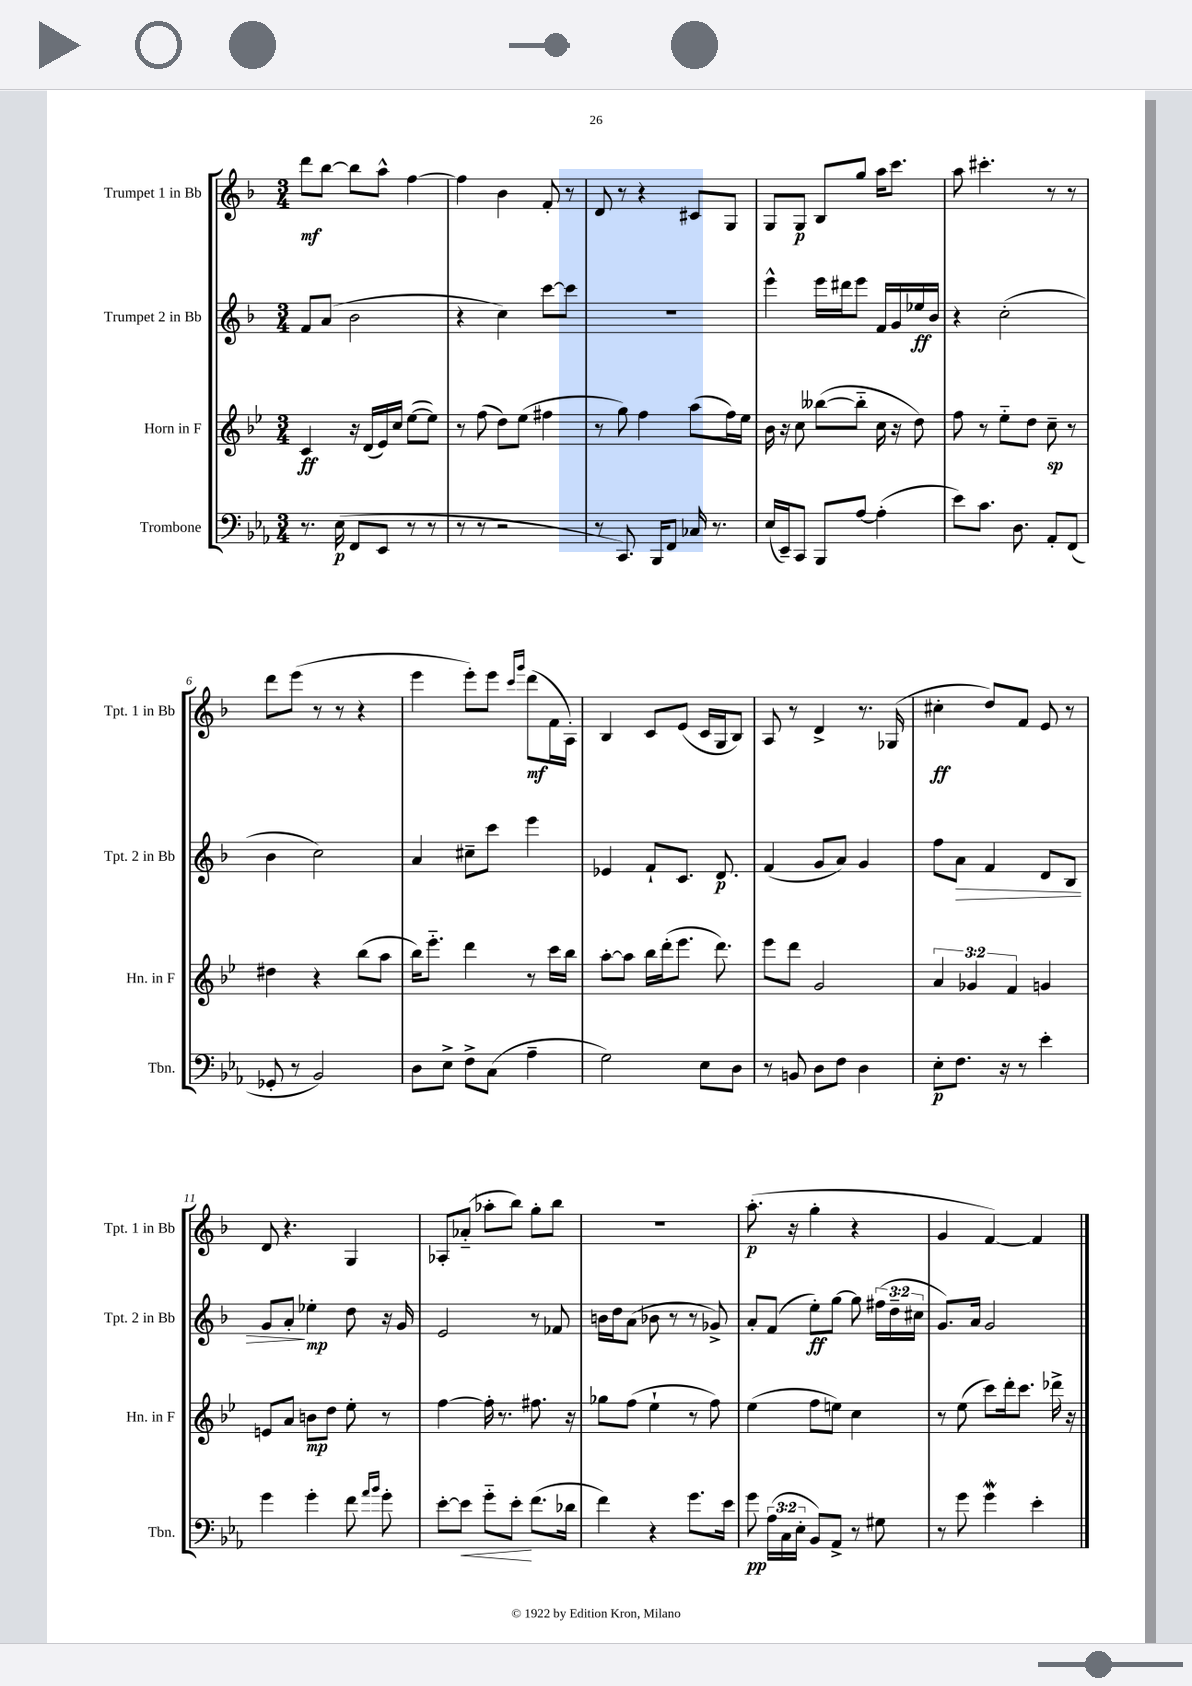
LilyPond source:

<<
\new StaffGroup <<
\new Staff = "s0" \with { instrumentName = "Trumpet 1 in Bb" shortInstrumentName = "Tpt. 1 in Bb" } {
    \clef treble \key f \major \numericTimeSignature \time 3/4
    \autoBeamOff d'''8[\mf bes''8]~ bes''8[ a''8]-^ f''4~ |
    f''4 bes'4 f'8-. r8 |
    d'8 r8 r4 cis'8[ g8] |
    g8[ g8]\p bes8[ g''8] a''16[ c'''8.] |
    a''8 cis'''4.-. r8 r8 |
    d'''8[ e'''8]( r8 r8 r4 |
    e'''4 e'''8[-.) e'''8] \grace { c'''16[ g'''16] } d'''8[\mf( f'16 a16]-.) |
    bes4 c'8[ e'8]( c'16[ g16 bes8]) |
    a8 r8 d'4-> r8. ges16( |
    cis''4-.\ff d''8[) f'8] e'8 r8 |
    d'8 r4. g4 |
    aes8[-. aes'8]-_( aes''8[-. bes''8]) g''8[-. bes''8] |
    R2. |
    a''8.-.\p( r16 g''4-. r4 |
    g'4 f'4~) f'4 \bar "|." |
}
\new Staff = "s1" \with { instrumentName = "Trumpet 2 in Bb" shortInstrumentName = "Tpt. 2 in Bb" } {
    \clef treble \key f \major \numericTimeSignature \time 3/4 \override Staff.TupletNumber.text = #tuplet-number::calc-fraction-text
    \autoBeamOff f'8[ a'8]( bes'2 |
    r4 c''4) c'''8[~ c'''8] |
    R2. |
    e'''4-^ e'''16[ dis'''16 e'''8] f'16[ g'16 ees''16\ff bes'16] |
    r4 c''2-.( |
    bes'4 c''2) |
    a'4 cis''8[-- c'''8] e'''4 |
    ees'4 f'8[-! c'8.] d'8.\p |
    f'4( g'8[ a'8]) g'4 |
    f''8[ a'8]\> f'4 d'8[ bes8] |
    g'8[ a'8]-.\! ees''4-.\mp d''8 r16 g'16 |
    e'2 r8 fes'8 |
    b'16[ d''16 a'8]( bes'8 r8 r8 ges'8->) |
    a'8[-. f'8]( e''8[-.\ff) g''8]~ g''8 \tuplet 3/2 { fis''16[( d''16-- cis''16] } |
    g'8.[) a'16] g'2 \bar "|." |
}
\new Staff = "s2" \with { instrumentName = "Horn in F" shortInstrumentName = "Hn. in F" } {
    \clef treble \key bes \major \numericTimeSignature \time 3/4 \override Staff.TupletNumber.text = #tuplet-number::calc-fraction-text
    \autoBeamOff c'4\ff r16 d'16[( ees'16) c''16] ees''8[~( ees''8]) |
    r8 f''8( d''8[) ees''8]( fis''4 |
    r8 g''8) f''4 a''8[( f''16) ees''16] |
    bes'16 r16 c''8 beses''8[~( beses''8]-_ c''16 r16 d''8) |
    f''8 r8 ees''8[-_ d''8] c''8--\sp r8 |
    dis''4 r4 bes''8[( a''8] |
    bes''16[) ees'''8.]-_ d'''4 r8 c'''16[ bes''16] |
    a''8[~-. a''8] bes''16[ d'''16-.( ees'''8.] d'''8.) |
    ees'''8[ d'''8] g'2 |
    \tuplet 3/2 { a'4 ges'4 f'4 } g'4 |
    e'8[ a'8] b'8[\mp d''8] ees''8-. r8 |
    f''4~ f''16-. r8. fis''8. r16 |
    ges''8[ f''8]( ees''4-! r8 f''8) |
    ees''4( f''8[ e''8]) c''4 |
    r8 ees''8( c'''8[) d'''16-. c'''8.] des'''16-> r16 \bar "|." |
}
\new Staff = "s3" \with { instrumentName = "Trombone" shortInstrumentName = "Tbn." } {
    \clef bass \key ees \major \numericTimeSignature \time 3/4 \override Staff.TupletNumber.text = #tuplet-number::calc-fraction-text
    \autoBeamOff r8. ees16\p( f,8[ ees,8] r8 r8 |
    r8 r8 r2 |
    r8 c,8.) bes,,16[ f,8] ces16 r8. |
    ees16[( ees,16--) c,8] bes,,8[ aes8]~ aes4-.( |
    ees'8[) c'8.] d8. aes,8[-. f,8]( |
    ges,8-. r8 bes,2) |
    d8[ ees8]-> f8[-> c8]( aes4-- |
    g2) ees8[ d8] |
    r8 b,8 d8[ f8] d4 |
    ees8[-.\p f8.] r16 r8 ees'4-. |
    g'4 g'4-. f'8 \grace { aes'16[ bes'16] } g'8-. |
    ees'8[~-. ees'8]\< g'8[-_ ees'8]-.\! f'8.[( des'16] |
    f'4) r4 g'8.[ ees'16] |
    g'8\pp \tuplet 3/2 { aes16[( c16 ees16]-. } bes,8[) aes,8]-> r8 gis8 |
    r8 g'8 g'4\mordent ees'4-. \bar "|." |
}
>>
>>
